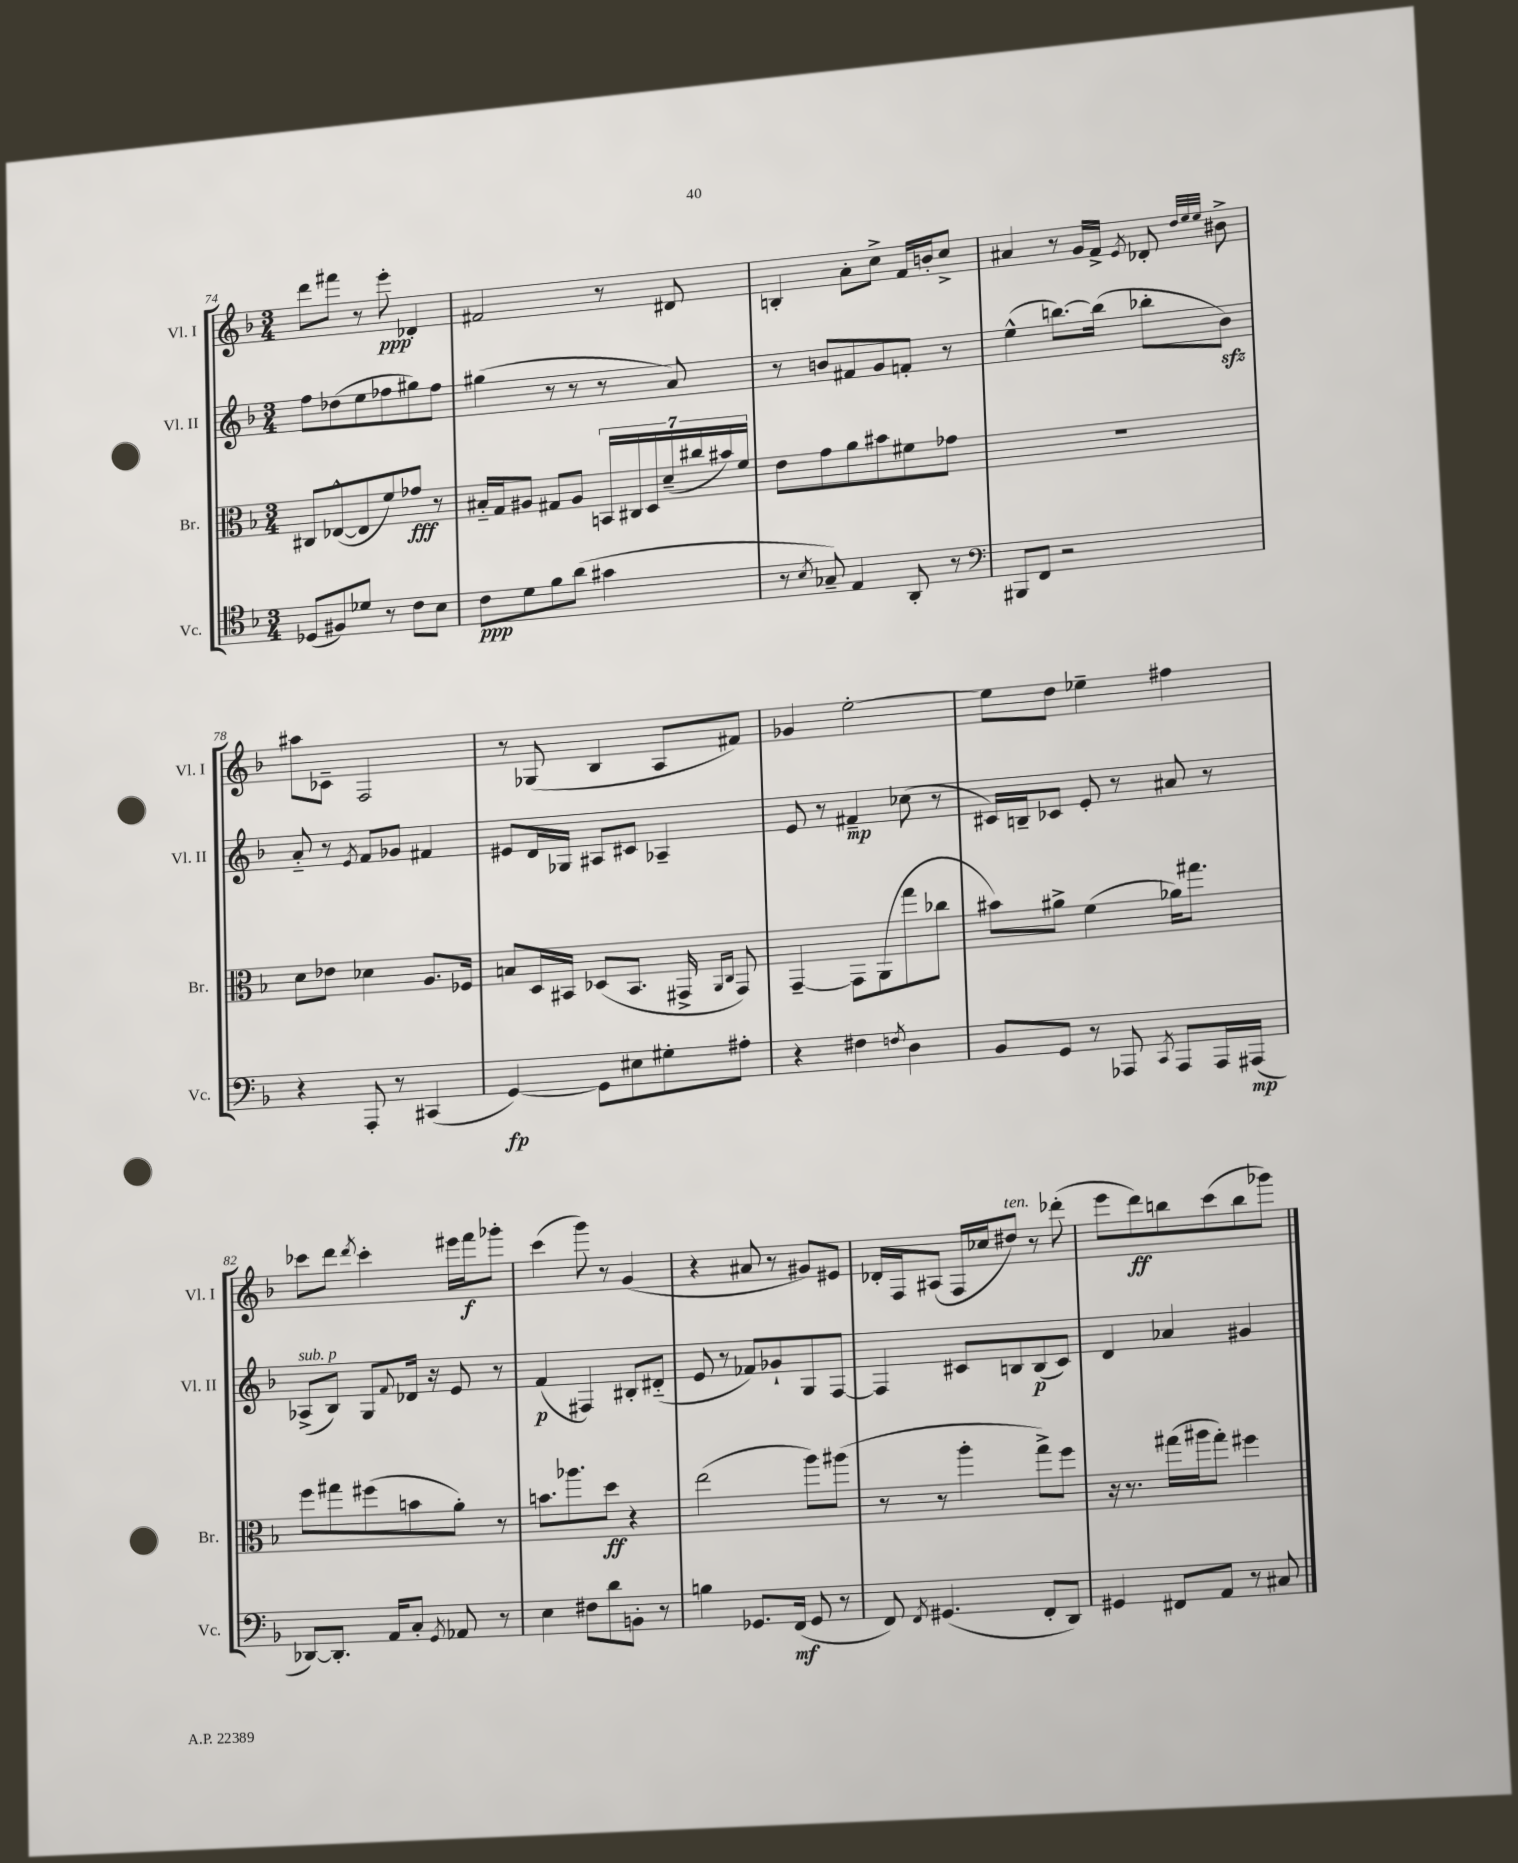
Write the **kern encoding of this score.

**kern	**kern	**kern	**kern
*staff4	*staff3	*staff2	*staff1
*clefC4	*clefC3	*clefG2	*clefG2
*k[b-]	*k[b-]	*k[b-]	*k[b-]
*M3/4	*M3/4	*M3/4	*M3/4
(8D-	8C#	8ff	8ddd
8F#)	([8E-^^	(8dd-	8fff#
8d-	8E-]	8ee	8r
8r	8f)	8ff-	8eee'
8c	8g-	8gg#)	4d-'
8B-	8r	8ff-	.
=	=	=	=
8c	16B#'~	(4gg#	2f#
.	16G	.	.
8d	8A#	.	.
8f	8G#	8r	.
(8a	8A#	8r	.
4g#	28BB	8r	8r
.	28C#	.	.
.	28D	.	.
.	(28d~	.	.
.	.	8a)	8d#
.	28cc#	.	.
.	28b#)	.	.
.	28f	.	.
=	=	=	=
8r	8e	8r	4B'
8qB-	.	.	.
8G-~)	8g	8b	.
4E	8a	8f#	8a'
.	8b#	8g	8cc^
8AA'	8f#	8f'	16f
.	.	.	16b'
8r	8g-	8r	8cc^
=	=	=	=
*clefF4	*	*	*
8BBB#	2.r	(4ee^^	4a#
8FF	.	.	.
2r	.	[8.bb)	8r
.	.	.	16g
.	.	(16bb]	16f^
.	.	.	8qe
.	.	8bb-'	8d-'
.	.	.	32qqdd
.	.	.	32qqee
.	.	.	32qqee
.	.	8b-)	8b#^
=	=	=	=
4r	8d	8a'~	8aa#
.	8e-	8r	8c-~
.	.	8qe	.
8AAA'	4d-	8f	2F
8r	.	8g-	.
(4CC#	8.A	4f#	.
.	16F-	.	.
=	=	=	=
[4GG)	8B	8e#	8r
.	16D	16d	(8G-
.	16BB#	16G-	.
8GG]	(8D-	8A#	4B-
8E#	8.BB#	8c#	.
8G#'	.	4A-~	8A
.	16GG#^	.	.
.	16qqAA	.	.
.	16qqC	.	.
8A#'	8GG#)	.	8f#)
=	=	=	=
4r	[4GG~	8e	4g-
.	.	8r	.
4F#	8GG]	4f#~	[2ee'
.	(8AA	.	.
8qF	.	.	.
4D	8gg	(8cc-	.
.	8cc-	8r	.
=	=	=	=
8BB-	8b#)	16c#)	8ee]
.	.	16B~	.
8GG	8a#^	8c-	8dd
8r	(4f	8e'	4ee-~
8AAA-	.	8r	.
8qCC	.	.	.
8AAA-	16a-)	8a#	4ff#
.	8.gg#	.	.
16AAA-	.	8r	.
(16AAA#	.	.	.
=	=	=	=
[8DD-)	8ff	(8A-^	8ccc-
8.DD-']	8gg#	8B-)	8ddd
.	.	.	8qddd
.	(8ff#	8G	4ccc-'
16AA	.	.	.
.	.	8qqf	.
8C'	8b	16d-	.
.	.	16r	.
8qGG	.	.	.
8AA-	8a')	8e	16eee#
.	.	.	16fff
8r	8r	8r	8ggg-'
=	=	=	=
4E	8.b	(4f	(4ccc
.	8.aa-	.	.
8F#	.	4F#)	8ggg)
8d	8dd	.	8r
8BB'	4r	8B#'	(4g
8r	.	(8d#'~	.
=	=	=	=
4B	(2ee	8e	4r
.	.	8r	.
8.GG-	.	8f-)	8a#
.	.	8g-`	8r
(16FF	.	.	.
8GG-	8aa)	8G	8g#)
8r	(8aa#	[8F	8e#
=	=	=	=
8FF)	8r	4F]	16d-'
.	.	.	16F
8qFF	.	.	.
(4.GG#	8r	.	(8A#
.	4aa'	8c#	16F
.	.	.	16cc-
.	.	8B	8dd#)
8FF'	8gg^)	(8B	8r
8DD)	8ff	8c#)	(8ddd-'
=	=	=	=
4GG#	16r	4d	8eee
.	8.r	.	.
.	.	.	8ddd)
8FF#	(16gg#	4a-	8bb
.	16aa#	.	.
8AA	8gg#')	.	(8ccc
8r	4ff#	4g#	8bb
8C#	.	.	8ggg-)
==	==	==	==
*-	*-	*-	*-
